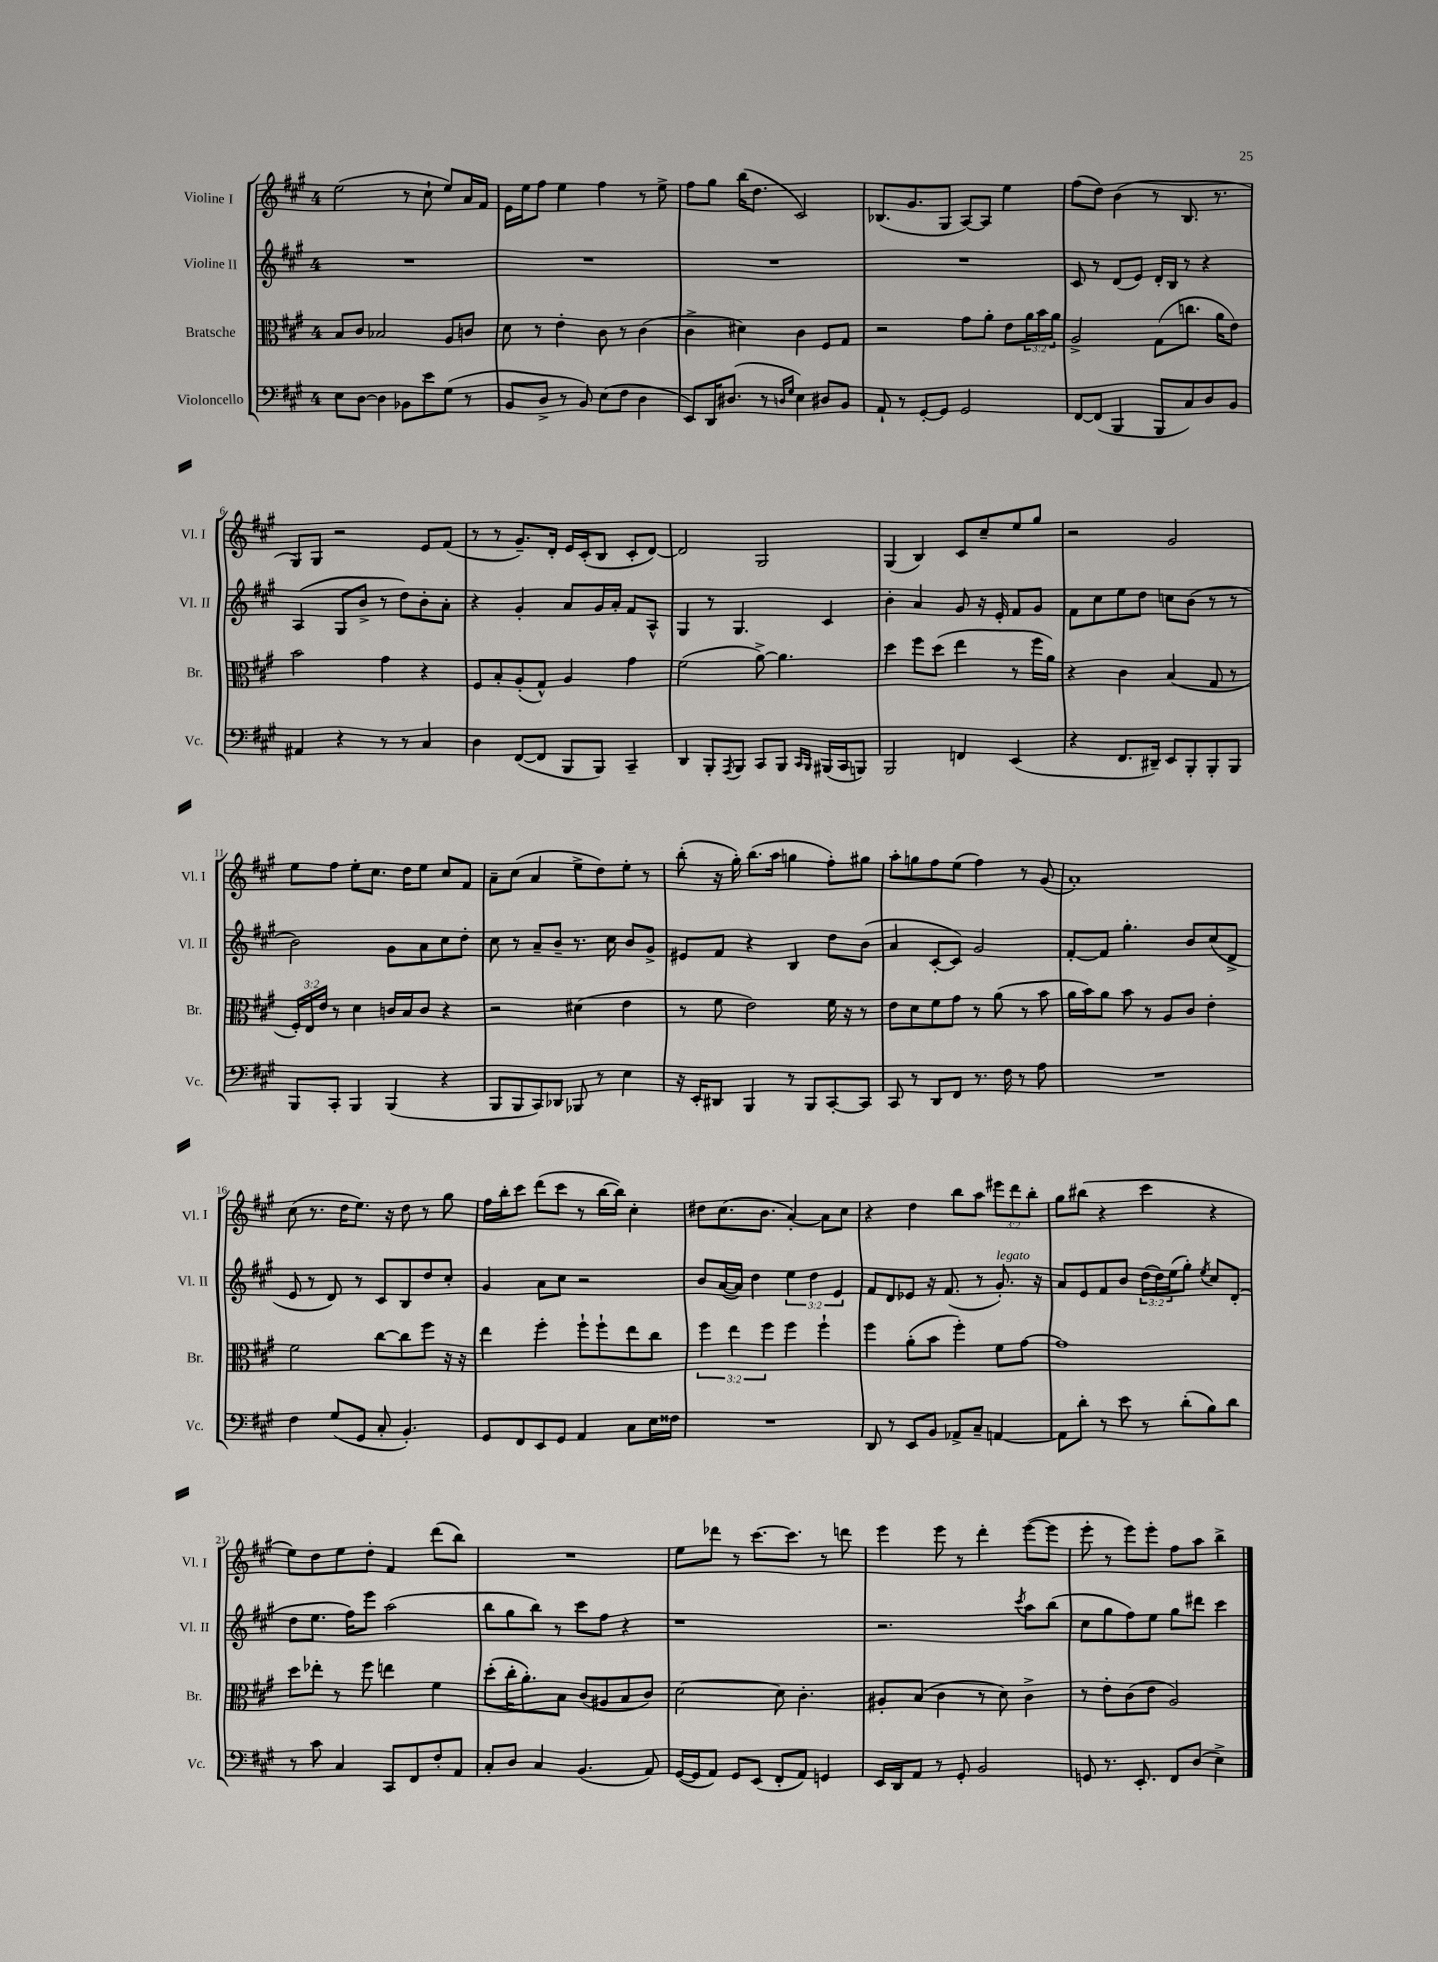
<<
\new StaffGroup <<
\new Staff = "s0" \with { instrumentName = "Violine I" shortInstrumentName = "Vl. I" } {
    \clef treble \key a \major \once \override Staff.TimeSignature.style = #'single-digit \time 4/4 \override Staff.TupletNumber.text = #tuplet-number::calc-fraction-text
    e''2( r8 cis''8-! e''8) a'16 fis'16 |
    e'16 e''16 fis''8 e''4 fis''4 r8 e''8-> |
    fis''8 gis''8 b''16( d''8. cis'2) |
    bes8.( gis'8. gis8 a8~) a8 e''4 |
    fis''8( d''8) b'4( r8 b8. r8. |
    gis8) gis8 r2 e'8 fis'8( |
    r8 r8 gis'8.--) d'16-. e'16 cis'16-.( b8 cis'8-. d'8~) |
    d'2 gis2 |
    gis4( b4) cis'8 cis''8-- e''8 gis''8 |
    r2 gis'2 |
    e''8 fis''8 e''8-. cis''8. d''16 e''8 cis''8 fis'8 |
    a'8-- cis''8( a'4 e''8-> d''8) e''8-. r8 |
    b''8-.( r16 gis''16-.) b''8.( a''16 g''4 fis''8-.) gis''8 |
    a''8-. g''8 fis''8 e''8( fis''4) r8 gis'8( |
    a'1-.) |
    cis''8( r8. d''16 e''8.) r16 d''8 r8 gis''8 |
    fis''16 b''16-. cis'''8 d'''8( cis'''8 r8 b''16~ b''16) cis''4-. |
    dis''8 cis''8.( b'8. a'4~-.) a'8 cis''8 |
    r4 d''4 b''8 a''8 \tuplet 3/2 { eis'''8 d'''8 b''8-. } |
    gis''8 bis''8( r4 cis'''4 r4 |
    e''8) d''8 e''8 d''8-. fis'4 d'''8( b''8) |
    R1 |
    e''8 des'''8 r8 cis'''8.~ cis'''8. r8 d'''8 |
    e'''4 e'''8 r8 d'''4-. e'''8~( e'''8 |
    e'''8-. r8 e'''8) e'''8-. fis''8 a''8 b''4-> \bar "|." |
}
\new Staff = "s1" \with { instrumentName = "Violine II" shortInstrumentName = "Vl. II" } {
    \clef treble \key a \major \once \override Staff.TimeSignature.style = #'single-digit \time 4/4 \override Staff.TupletNumber.text = #tuplet-number::calc-fraction-text
    R1 |
    R1 |
    R1 |
    R1 |
    cis'8 r8 d'8( e'8) d'16-. b16 r8 r4 |
    a4( gis8 b'8-> r8 d''8) b'8-. a'8-. |
    r4 gis'4-. a'8 gis'16 a'16-. fis'8 a8-^ |
    gis4 r8 gis4. cis'4 |
    b'4-. a'4 gis'8 r16 e'16-. fis'8 gis'8 |
    fis'8 cis''8 e''8 d''8 c''8 b'8( r8 r8 |
    b'2) gis'8 a'8 cis''8 d''8-. |
    cis''8 r8 a'8-- b'8-- r8. cis''16 b'8 gis'8-> |
    eis'8 fis'8 r4 b4 d''8 b'8( |
    a'4 cis'8~-. cis'8) gis'2 |
    fis'8~-. fis'8 gis''4.-. b'8 cis''8( d'8-> |
    e'8 r8 d'8) r8 cis'8 b8 d''8 cis''8-. |
    gis'4 a'8 cis''8 r2 |
    b'8 a'16~( a'16) d''4 \tuplet 3/2 { e''4 d''4 e'4 } |
    fis'8 d'8 ees'8 r16 fis'8.( r8 gis'8.-.^\markup { \italic "legato" }) r16 |
    a'8 e'8 fis'8 b'8 \tuplet 3/2 { d''16( d''16) e''16( } gis''8-.) \acciaccatura { e''8 } cis''8 d'8-.( |
    d''8 e''8. fis''16) e'''8 a''2( |
    b''8 gis''8 b''8) r8 cis'''8 fis''8 r4 |
    r1 |
    r2. \acciaccatura { cis'''8 } a''8 b''8( |
    cis''8 gis''8 fis''8) e''8 gis''8 dis'''8 cis'''4 \bar "|." |
}
\new Staff = "s2" \with { instrumentName = "Bratsche" shortInstrumentName = "Br." } {
    \clef alto \key a \major \once \override Staff.TimeSignature.style = #'single-digit \time 4/4 \override Staff.TupletNumber.text = #tuplet-number::calc-fraction-text
    b8 cis'8 bes2 a8 c'8 |
    d'8 r8 e'4-. cis'8 r8 cis'4( |
    cis'4-> dis'4) cis'4 fis8 gis8 |
    r2 gis'8 a'8-. e'8 \tuplet 3/2 { a'16 b'16 a'16 } |
    a2-> gis8( c''8. a'16 e'8) |
    b'2 gis'4 r4 |
    fis8 b8-. a8-.( gis8-^) a4 gis'4 |
    fis'2( a'8~->) a'4. |
    d''4 fis''8 d''8( e''4 r8 fis''16 a'16) |
    r4 cis'4 b4( gis8 r8 |
    \tuplet 3/2 { fis16-.) e16 e'16 } r8 d'4 c'16 b16 c'8 r4 |
    r2 dis'4( e'4 |
    r8 fis'8 e'2) fis'16 r16 r8 |
    e'8 d'8 fis'8 gis'8 r8 a'8( r8 b'8 |
    a'16 b'16) a'8 b'8 r8 a8 cis'8 e'4-. |
    fis'2 cis''8~ cis''8 fis''8 r16 r16 |
    e''4 fis''4-. fis''8-! fis''8-! e''8 cis''8 |
    \tuplet 3/2 { fis''4 e''4 fis''4 } fis''4 fis''4-! |
    fis''4 a'8-.( b'8 fis''4-.) fis'8 gis'8~ |
    gis'1 |
    d''8 ees''8-. r8 fis''8 e''4 fis'4 |
    d''8-.( cis''16-. a'8.-.) b8 cis'8( ais8 b8 cis'8) |
    d'2~ d'8 cis'4.-. |
    ais8-. b8( cis'4 r8 d'8) cis'4-> |
    r8 e'8-. cis'8( e'8 a2) \bar "|." |
}
\new Staff = "s3" \with { instrumentName = "Violoncello" shortInstrumentName = "Vc." } {
    \clef bass \key a \major \once \override Staff.TimeSignature.style = #'single-digit \time 4/4
    e8 d8~ d4 bes,8 e'8 gis8( r8 |
    b,8 d8-> r8 b,8) e8( fis8 d4 |
    e,8) d,16 dis8.( r8 \grace { d16 gis16 } e4) dis8 b,8 |
    a,8-! r8 gis,8~-. gis,8 gis,2 |
    fis,8~ fis,8( b,,4 b,,8 cis8) d8 b,8 |
    ais,4 r4 r8 r8 cis4 |
    d4 fis,8~( fis,8 b,,8 b,,8) cis,4-- |
    d,4 b,,8-. \acciaccatura { a,,8 } b,,8 cis,8 b,,8 \grace { cis,16 b,,16 } bis,,16( cis,16 b,,8) |
    b,,2 f,4 e,4( |
    r4 fis,8. dis,16--) e,8 b,,8-. b,,8-. b,,8 |
    b,,8 cis,8-. b,,4 b,,4( r4 |
    b,,8 b,,8 cis,8) des,8 bes,,8 r8 e4 |
    r16 e,16-. dis,8 b,,4 r8 b,,8 cis,8~-. cis,8 |
    cis,8 r8 d,8 fis,8 r8. fis16 r8 a8 |
    R1 |
    fis4 gis8( gis,8 cis8-. b,4.-.) |
    gis,8 fis,8 e,8 gis,8 a,4 cis8 e16 fisis16 |
    R1 |
    d,8 r8 e,8 b,8 aes,8-> cis8-- a,4~ |
    a,8 d'8-. r8 e'8 r8 d'8-.( b8) d'8 |
    r8 cis'8 cis4 cis,8 fis,8 fis8-. a,8 |
    cis8-. d8 cis4 b,4.( a,8) |
    gis,16~( gis,16 a,8) gis,8 e,8( fis,8-. a,8) g,4 |
    e,16 d,16 a,8 r8 gis,8-. b,2 |
    g,8 r8. e,8.-. fis,8 d8( e4->) \bar "|." |
}
>>
>>
